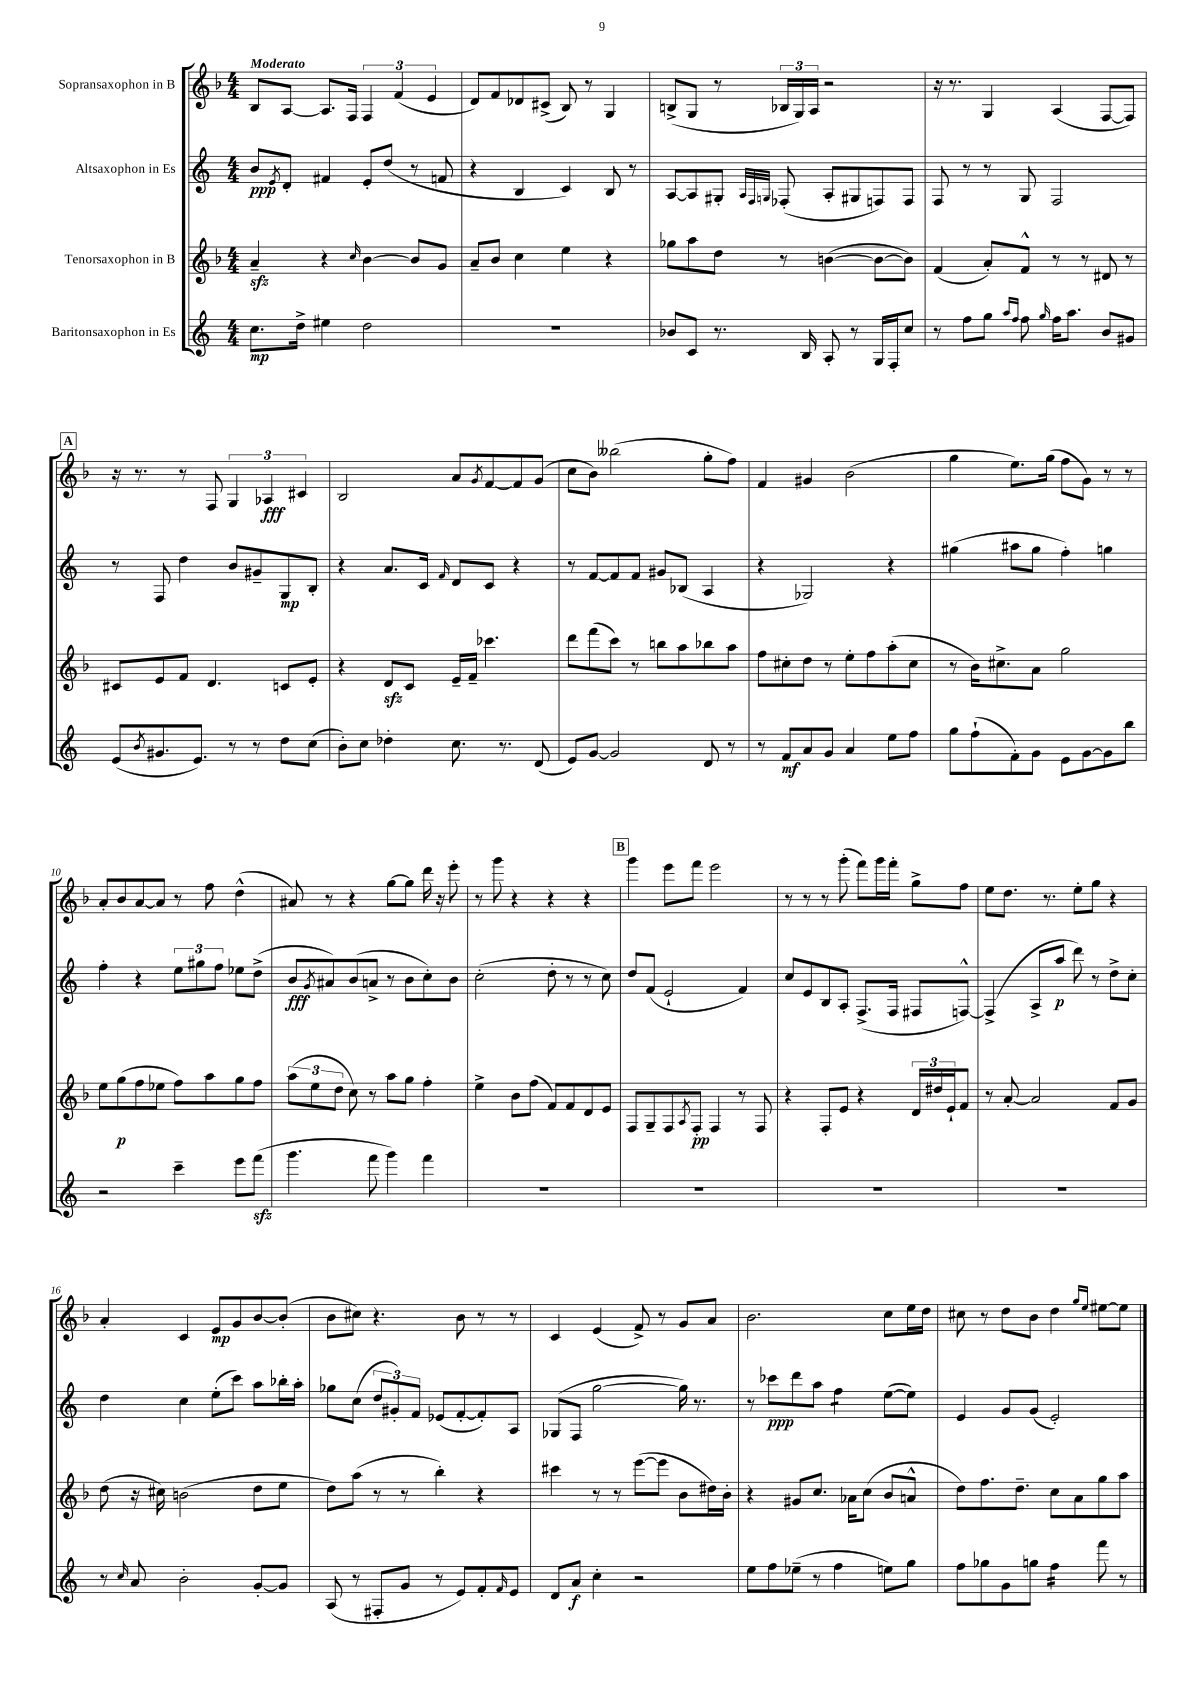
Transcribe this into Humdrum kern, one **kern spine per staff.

**kern	**dynam	**kern	**dynam	**kern	**dynam	**kern	**dynam
*part4	*part4	*part3	*part3	*part2	*part2	*part1	*part1
*staff4	*staff4	*staff3	*staff3	*staff2	*staff2	*staff1	*staff1
*I"Baritonsaxophon in Es	*	*I"Tenorsaxophon in B	*	*I"Altsaxophon in Es	*	*I"Sopransaxophon in B	*
*clefG2	*	*clefG2	*	*clefG2	*	*clefG2	*
*k[]	*	*k[b-]	*	*k[]	*	*k[b-]	*
*M4/4	*	*M4/4	*	*M4/4	*	*M4/4	*
=1	=1	=1	=1	=1	=1	=1	=1
!	!	!	!	!	!	!LO:TX:a:B:t=Moderato	!
8.cc\L	mp	4azz~/	.	8b/L	ppp	8B-/L	.
.	.	.	.	8qe/	.	.	.
.	.	.	.	8d'/J	.	[8A/J	.
16dd^\Jk	.	.	.	.	.	.	.
4ee#X\	.	4r	.	4f#X/	.	8.A/L]	.
.	.	.	.	.	.	16F/Jk	.
.	.	16qqcc/	.	.	.	.	.
2dd\	.	[4b-\	.	8e'/L	.	6F/	.
.	.	.	.	(8dd/J	.	.	.
.	.	.	.	.	.	(6f/	.
.	.	8b-/L]	.	8r	.	.	.
.	.	.	.	.	.	6e/	.
.	.	8g/J	.	8fn/	.	.	.
=2	=2	=2	=2	=2	=2	=2	=2
1r	.	8a~/L	.	4r	.	8d/L)	.
.	.	8b-/J	.	.	.	8f/	.
.	.	4cc\	.	4B/	.	8d-X/	.
.	.	.	.	.	.	(8c#X^/J	.
.	.	4ee\	.	4c/)	.	8B-/)	.
.	.	.	.	.	.	8r	.
.	.	4r	.	8B/	.	4G/	.
.	.	.	.	8r	.	.	.
=3	=3	=3	=3	=3	=3	=3	=3
8b-X/L	.	8gg-X\L	.	[8A/L	.	(8Bn^/L	.
8c/J	.	8aa\	.	8A/]	.	8G/J	.
8.r	.	8dd\J	.	8G#X'/J	.	8r	.
.	.	.	.	32qqA/LLL	.	.	.
.	.	.	.	32qqF/	.	.	.
.	.	.	.	32qqGn/JJJ	.	.	.
.	.	8r	.	(8F-X'/	.	24B-X/LL	.
.	.	.	.	.	.	24G/)	.
16B/	.	.	.	.	.	.	.
.	.	.	.	.	.	24A/JJ	.
8A'/	.	([4bn\	.	8A'/L	.	2r	.
8r	.	.	.	8G#X/	.	.	.
16G/LL	.	8b\L_	.	8Fn/)	.	.	.
16F'/J	.	.	.	.	.	.	.
8cc/J	.	8b\J])	.	8F/J	.	.	.
=4	=4	=4	=4	=4	=4	=4	=4
8r	.	(4f/	.	8F/	.	16r	.
.	.	.	.	.	.	8.r	.
8ff\L	.	.	.	8r	.	.	.
8gg\J	.	8a'/L)	.	8r	.	4G/	.
16qqaa/LL	.	.	.	.	.	.	.
16qqff/JJ	.	.	.	.	.	.	.
8ff\	.	8f^^/J	.	8G/	.	.	.
16qqgg/	.	.	.	.	.	.	.
16ff\KL	.	8r	.	2F/	.	(4A/	.
8.aa\J	.	.	.	.	.	.	.
.	.	8r	.	.	.	.	.
8b/L	.	8d#X/	.	.	.	[8F/L	.
8g#X/J	.	8r	.	.	.	8F/J])	.
!!LO:LB:g=z
!!LO:REH:place=s1:t=A
=5	=5	=5	=5	=5	=5	=5	=5
(8e/L	.	8c#X/L	.	8r	.	16r	.
.	.	.	.	.	.	8.r	.
8qb/	.	.	.	.	.	.	.
8.g#X/	.	8e/	.	8F/	.	.	.
.	.	8f/J	.	4dd\	.	8r	.
8.e/J)	.	.	.	.	.	.	.
.	.	4.d/	.	.	.	8F/	.
8r	.	.	.	8b/L	.	6G/	.
8r	.	.	.	8g#X~/	.	.	.
.	.	.	.	.	.	6A-X/	fff
8dd\L	.	8cn/L	.	8G/	mp	.	.
.	.	.	.	.	.	6c#X/	.
(8cc\J	.	8e'/J	.	8B'/J	.	.	.
=6	=6	=6	=6	=6	=6	=6	=6
8b'\L)	.	4r	.	4r	.	2B-/	.
8cc\J	.	.	.	.	.	.	.
4dd-X'\	.	8dzz/L	.	8.a/L	.	.	.
.	.	8c/J	.	.	.	.	.
.	.	.	.	16c/Jk	.	.	.
.	.	.	.	16qqf/	.	.	.
8.cc\	.	16e~/LL	.	8d/L	.	8a/L	.
.	.	16f~/JJ	.	.	.	.	.
.	.	.	.	.	.	8qg/	.
.	.	4.ccc-X\	.	8c/J	.	[8f/	.
8.r	.	.	.	.	.	.	.
.	.	.	.	4r	.	8f/]	.
(8d/	.	.	.	.	.	(8g/J	.
=7	=7	=7	=7	=7	=7	=7	=7
8e/L)	.	8ddd\L	.	8r	.	8cc\L	.
[8g/J	.	(8fff\	.	[8f/L	.	8b-\J)	.
2g/]	.	8ccc\J)	.	8f/]	.	(2bb--X\	.
.	.	8r	.	8f/J	.	.	.
.	.	8bbn\L	.	8g#X/L	.	.	.
.	.	8aa\	.	(8B-X/J	.	.	.
8d/	.	8bb-X\	.	4A/	.	8gg'\L	.
8r	.	8aa\J	.	.	.	8ff\J)	.
=8	=8	=8	=8	=8	=8	=8	=8
8r	.	8ff\L	.	4r	.	4f/	.
8f/L	mf	8cc#X'\	.	.	.	.	.
8a/	.	8dd\J	.	2G-X/)	.	4g#X/	.
8g/J	.	8r	.	.	.	.	.
4a/	.	8ee'\L	.	.	.	(2b-\	.
.	.	8ff\	.	.	.	.	.
8ee\L	.	(8aa'\	.	4r	.	.	.
8ff\J	.	8cc#\J	.	.	.	.	.
=9	=9	=9	=9	=9	=9	=9	=9
8gg\L	.	8r	.	(4gg#X\	.	4gg\	.
(8ff`\	.	16b-\KL)	.	.	.	.	.
.	.	8.cc#X^\	.	.	.	.	.
8f'\)	.	.	.	8aa#X\L	.	8.ee\L)	.
8g\J	.	8a\J	.	8gg#\J	.	.	.
.	.	.	.	.	.	(16gg\Jk	.
8e\L	.	2gg\	.	4ff'\)	.	8ff\L	.
[8g\	.	.	.	.	.	8g\J)	.
8g\]	.	.	.	4ggn\	.	8r	.
8bb\J	.	.	.	.	.	8r	.
!!LO:LB:g=z
=10	=10	=10	=10	=10	=10	=10	=10
2r	.	8ee\L	.	4ff'\	.	8a'/L	.
.	.	(8gg\	p	.	.	8b-/	.
.	.	8ff\	.	4r	.	[8a/	.
.	.	8ee-X\J	.	.	.	8a/J]	.
4ccc~\	.	8ff\L)	.	12ee\L	.	8r	.
.	.	.	.	12gg#X\	.	.	.
.	.	8aa\	.	.	.	8ff\	.
.	.	.	.	12ff\J	.	.	.
8eee\L	.	8gg\	.	8ee-X\L	.	(4dd^^\	.
(8fffzz\J	.	8ff\J	.	(8dd^\J	.	.	.
=11	=11	=11	=11	=11	=11	=11	=11
4.ggg\	.	(12aa\L	.	8b/L	fff	8a#X/)	.
.	.	12ee\	.	.	.	.	.
.	.	.	.	8qg/	.	.	.
.	.	.	.	8a#X/)	.	8r	.
.	.	12dd\J	.	.	.	.	.
.	.	8cc\)	.	(8b/	.	4r	.
8fff\	.	8r	.	8an^/J	.	.	.
4ggg\)	.	8aa\L	.	8r	.	[8gg\L	.
.	.	8gg\J	.	8b\L	.	8gg\J]	.
4fff\	.	4ff'\	.	8cc'\)	.	16ddd\	.
.	.	.	.	.	.	16r	.
.	.	.	.	8b\J	.	8eee'\	.
=12	=12	=12	=12	=12	=12	=12	=12
1r	.	4ee^\	.	(2cc'\	.	8r	.
.	.	.	.	.	.	8ggg\	.
.	.	8b-\L	.	.	.	4r	.
.	.	(8ff\J	.	.	.	.	.
.	.	8f/L)	.	8dd'\	.	4r	.
.	.	8f/	.	8r	.	.	.
.	.	8d/	.	8r	.	4r	.
.	.	8e/J	.	8cc\)	.	.	.
!!LO:REH:place=s1:t=B
=13	=13	=13	=13	=13	=13	=13	=13
1r	.	8F/L	.	8dd/L	.	4ggg\	.
.	.	8G~/	.	(8f/J	.	.	.
.	.	8F/	.	2e`/	.	8eee\L	.
.	.	8qA/	.	.	.	.	.
.	.	8F'/J	pp	.	.	8fff\J	.
.	.	4F/	.	.	.	2eee\	.
.	.	8r	.	4f/)	.	.	.
.	.	8F/	.	.	.	.	.
=14	=14	=14	=14	=14	=14	=14	=14
1r	.	4r	.	8cc/L	.	8r	.
.	.	.	.	8e/	.	8r	.
.	.	8F'/L	.	8B/	.	8r	.
.	.	8e/J	.	8A'/J	.	(8ggg'\	.
.	.	4r	.	(8.F^/L	.	8fff\L)	.
.	.	.	.	.	.	16ggg\L	.
.	.	.	.	16F/Jk	.	16fff'\JJ	.
.	.	24d/LL	.	8F#X/L	.	8gg^\L	.
.	.	24dd#X/	.	.	.	.	.
.	.	24e`/J	.	.	.	.	.
.	.	8f/J	.	[8Fn^^/J)	.	8ff\J	.
=15	=15	=15	=15	=15	=15	=15	=15
1r	.	8r	.	(4F^/]	.	8ee\L	.
.	.	[8a'/	.	.	.	8.dd\J	.
.	.	2a/]	.	8A^/L	.	.	.
.	.	.	.	.	.	8.r	.
.	.	.	.	8aa/J	p	.	.
.	.	.	.	8ddd\)	.	8ee'\L	.
.	.	.	.	8r	.	8gg\J	.
.	.	8f/L	.	8dd^\L	.	4r	.
.	.	8g/J	.	8cc'\J	.	.	.
!!LO:LB:g=z
=16	=16	=16	=16	=16	=16	=16	=16
8r	.	(8dd\	.	4dd\	.	4a'/	.
16qqcc/	.	.	.	.	.	.	.
8a/	.	16r	.	.	.	.	.
.	.	16cc#X\)	.	.	.	.	.
2b'\	.	(2bn\	.	4cc\	.	4c/	.
.	.	.	.	(8ee'\L	.	8e/L	mp
.	.	.	.	8ccc\J)	.	8g/	.
[8g'/L	.	8dd\L	.	8aa\L	.	[8b-/	.
8g/J]	.	8ee\J	.	16bb-X'\L	.	(8b-'/J]	.
.	.	.	.	16aa'\JJ	.	.	.
=17	=17	=17	=17	=17	=17	=17	=17
(8A/	.	8dd\L)	.	8gg-X\L	.	8b-\L	.
8r	.	(8aa\J	.	(8cc\J	.	8cc#X\J)	.
8F#X'/L	.	8r	.	12dd/L	.	4.r	.
.	.	.	.	12g#X'/)	.	.	.
8g/J	.	8r	.	.	.	.	.
.	.	.	.	12f/J	.	.	.
8r	.	4bb-'\)	.	(8e-X/L	.	.	.
8e/L)	.	.	.	[8f'/	.	8b-\	.
8f'/	.	4r	.	8f'/])	.	8r	.
16qqf/	.	.	.	.	.	.	.
8e/J	.	.	.	8A/J	.	8r	.
=18	=18	=18	=18	=18	=18	=18	=18
8d/L	.	4ccc#X\	.	(8G-X/L	.	4c/	.
8a/J	f	.	.	8F/J	.	.	.
4cc'\	.	8r	.	[2gg\	.	(4e/	.
.	.	8r	.	.	.	.	.
2r	.	([8eee\L	.	.	.	8f^/)	.
.	.	8eee\J]	.	.	.	8r	.
.	.	8b-\L	.	16gg\])	.	8g/L	.
.	.	.	.	8.r	.	.	.
.	.	16dd#X\L)	.	.	.	8a/J	.
.	.	16b-'\JJ	.	.	.	.	.
=19	=19	=19	=19	=19	=19	=19	=19
8ee\L	.	4r	.	8r	.	2.b-\	.
8ff\	.	.	.	8ccc-X\L	ppp	.	.
(8ee-X~\J	.	8g#X/L	.	8ddd\	.	.	.
8r	.	8.cc/J	.	8aa\J	.	.	.
*	*	*	*	*tremolo	*	*	*
4ff\	.	.	.	8ff\L	.	.	.
.	.	16a-X\KL	.	.	.	.	.
.	.	(8cc\J	.	8ff\J	.	.	.
*	*	*	*	*Xtremolo	*	*	*
8een\L)	.	8b-/L	.	([8ee\L	.	8cc\L	.
8gg\J	.	8an^^/J	.	8ee\J])	.	16ee\L	.
.	.	.	.	.	.	16dd\JJ	.
=20	=20	=20	=20	=20	=20	=20	=20
8ff\L	.	8dd\L)	.	4e/	.	8cc#X\	.
8gg-X\	.	8.ff\	.	.	.	8r	.
8g\	.	.	.	8g/L	.	8dd\L	.
.	.	8.dd~\J	.	.	.	.	.
8ggn\J	.	.	.	(8g/J	.	8b-\J	.
*tremolo	*	*	*	*	*	*	*
16ff\LL	.	8cc\L	.	2e'/)	.	4dd\	.
16ff\	.	.	.	.	.	.	.
16ff\	.	8a\	.	.	.	.	.
16ff\JJ	.	.	.	.	.	.	.
*Xtremolo	*	*	*	*	*	*	*
.	.	.	.	.	.	16qqgg/LL	.
.	.	.	.	.	.	16qqee/JJ	.
8fff\	.	8gg\	.	.	.	[8ee#X\L	.
8r	.	8aa\J	.	.	.	8ee#\J]	.
==	==	==	==	==	==	==	==
*-	*-	*-	*-	*-	*-	*-	*-
